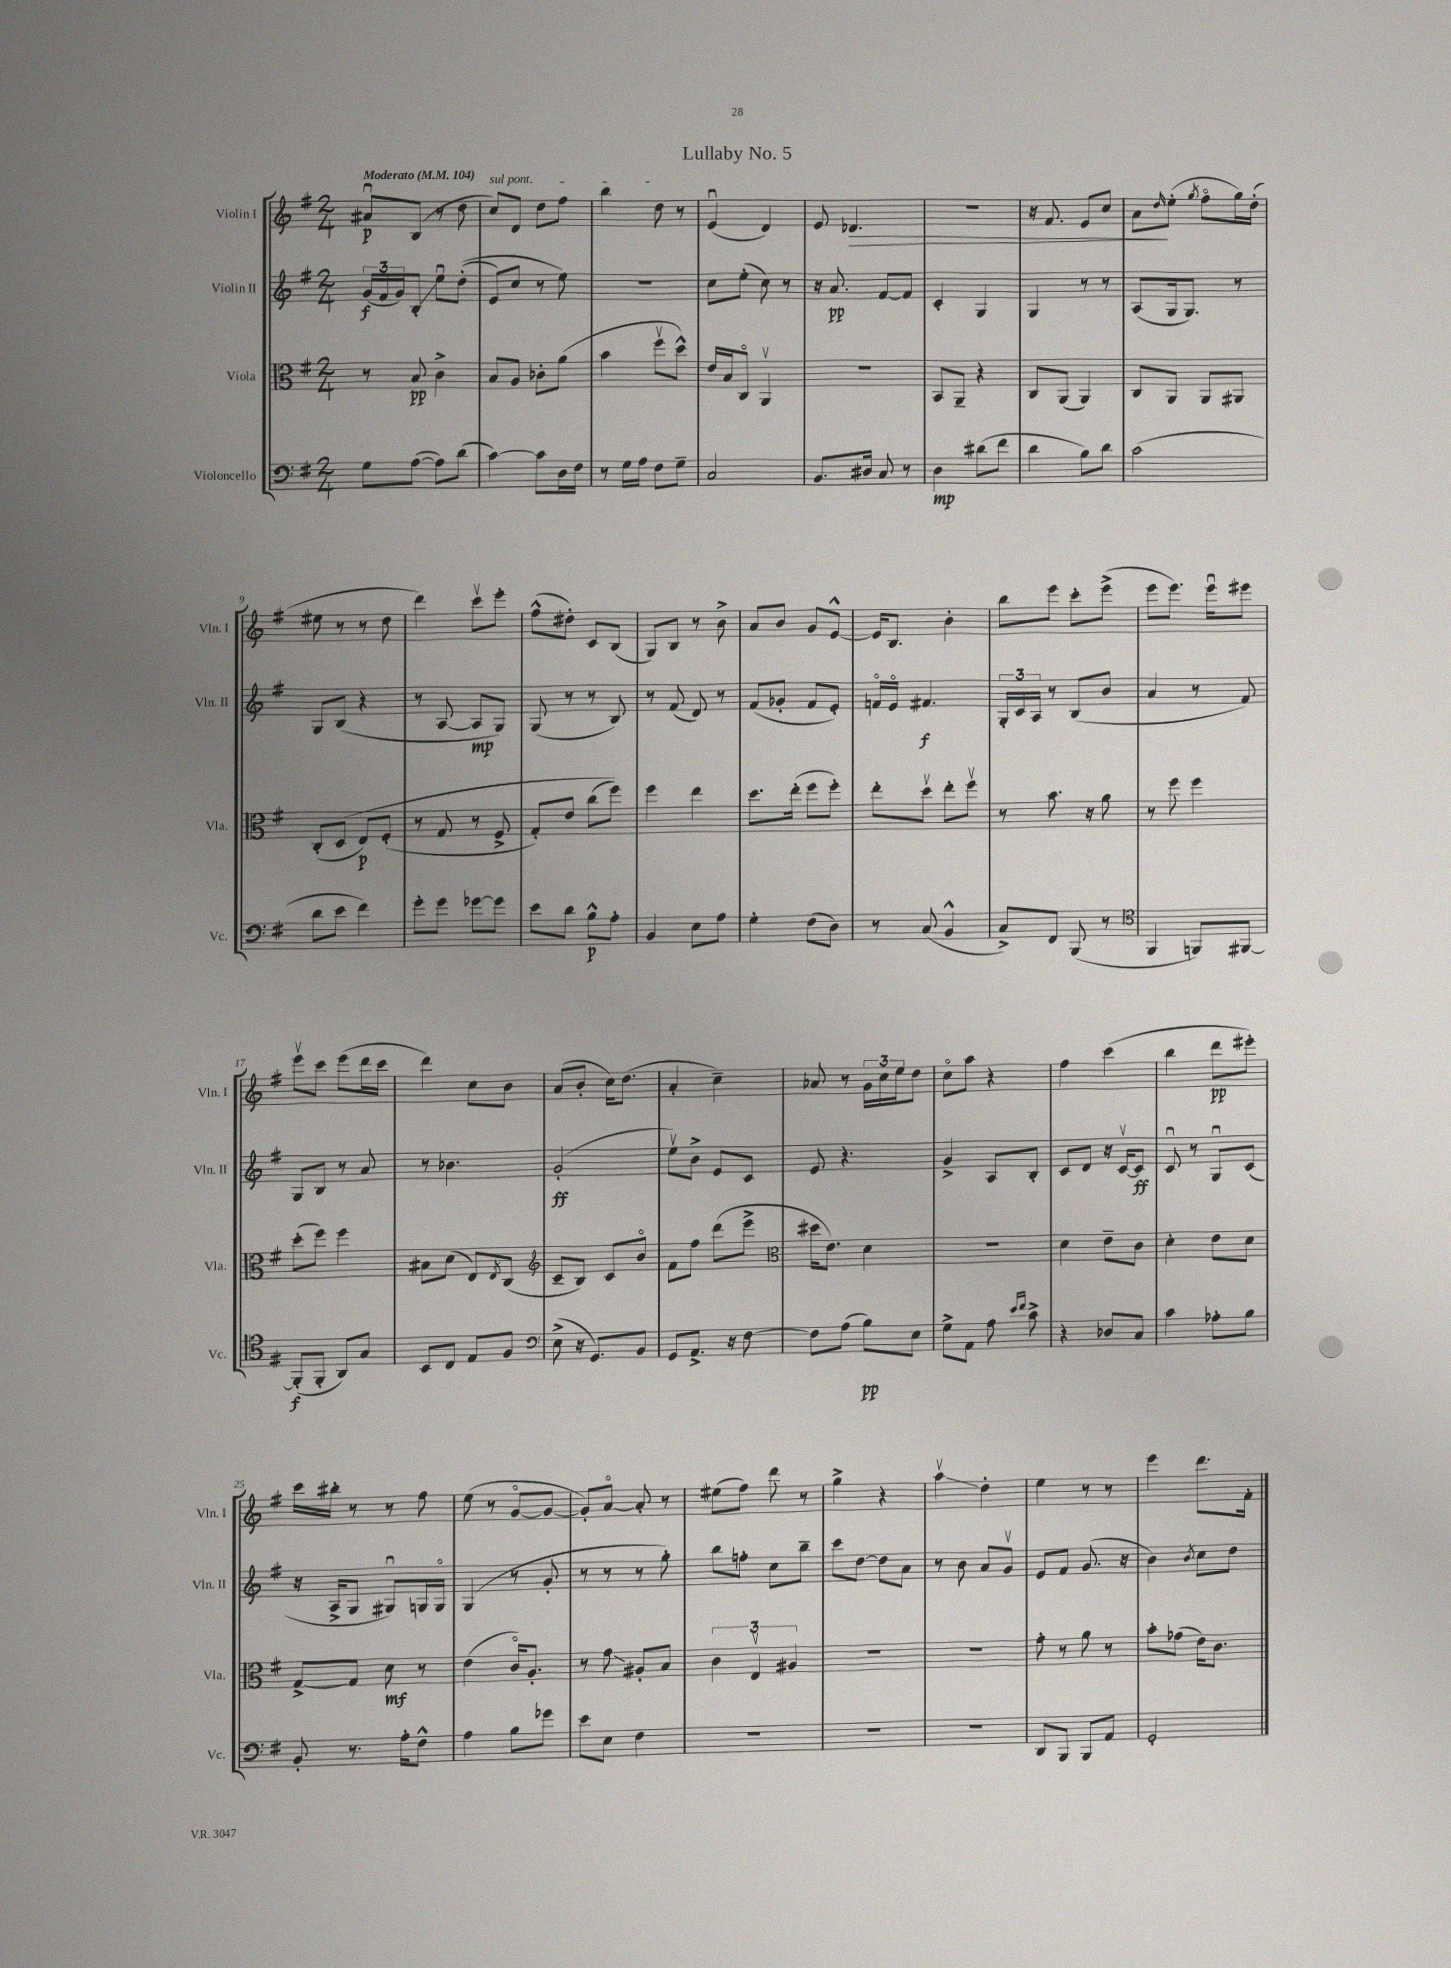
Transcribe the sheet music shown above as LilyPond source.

\header { title = "Lullaby No. 5" }
<<
\new StaffGroup <<
\new Staff = "s0" \with { instrumentName = "Violin I" shortInstrumentName = "Vln. I" } {
    \clef treble \key g \major \numericTimeSignature \time 2/4 \tempo "Moderato" 4 = 104
    ais'8\downbow\p b8( r8 d''8 |
    \once \override TextSpanner.bound-details.left.text = \markup { \italic "sul pont." } c''8\startTextSpan) d'8 d''8 fis''8 |
    b''4 d''8\stopTextSpan r8 |
    e'4\downbow( d'4) |
    e'8 des'4.\> |
    R2 |
    r16 fis'8. e'8 c''8 |
    a'8\! \grace { d''16 } e''8-.( \acciaccatura { g''8 } fis''8\flageolet g''16) d''16-.( |
    eis''8 r8 r8 d''8 |
    d'''4) c'''8\upbow e'''8-. |
    fis''8-^( dis''8-.) c'8 b8( |
    g8) b8 r8 b'8-> |
    a'8 b'8 g'8 e'8~-^ |
    e'16 b8. b'4-. |
    b''8 e'''8 c'''8-. e'''8->( |
    e'''8 e'''8.) e'''16\downbow eis'''8 |
    e'''8\upbow c'''8 e'''8( d'''16 c'''16 |
    d'''4) c''8 b'8 |
    a'8( b'8-. c''16) d''8.( |
    a'4-. c''4--) |
    aes'8 r8 \tuplet 3/2 { g'16 c''16 e''16 } d''8 |
    c''8\flageolet a''8 r4 |
    fis''4 c'''4( |
    b''4 d'''8\pp eis'''8-.) |
    c'''16 bis''16-. r8 r8 fis''8 |
    e''8( r8 g'8~\flageolet g'8~ |
    g'8-.) a'8~\flageolet a'8-. r8 |
    eis''8( fis''8) d'''8 r8 |
    g''4-> r4 |
    a''4\upbow\glissando d''4-. |
    e''4 r8 r8 |
    e'''4 d'''8. fis'16-. \bar "|." |
}
\new Staff = "s1" \with { instrumentName = "Violin II" shortInstrumentName = "Vln. II" } {
    \clef treble \key g \major \numericTimeSignature \time 2/4
    \tuplet 3/2 { g'16\f( fis'16 g'16) } b8-.\glissando e''8\downbow d''8-.(\( |
    e'8) c''8 r8 e''8\) |
    r2 |
    c''8 e''8-.( c''8) r8 |
    r16 a'8.\pp fis'8~ fis'8 |
    c'4-. g4 |
    g4 r8 r8 |
    a8( g16 g8.) r8 |
    g8 b8( r4 |
    r8 a8~ a8\mp g8) |
    g8( r8 r8 b8) |
    r8 fis'8( d'8) r8 |
    fis'8( ges'8-. fis'8 e'8-.) |
    f'16\flageolet e'16\flageolet fis'4.\f |
    \tuplet 3/2 { g16-. c'16 a16 } r8 b8( b'8 |
    a'4 r8 fis'8) |
    g8 b8 r8 a'8 |
    r8 bes'4. |
    g'2-.\ff( |
    e''8\upbow) b'8-> e'8 c'8 |
    e'8 r4. |
    g'4-> a8 b8-. |
    c'8 d'8 r16 c'16~\upbow c'8\ff |
    c'8\downbow r8 g8\downbow c'8( |
    r16 a16-> g8 gis8\downbow) g16 g16\flageolet |
    g4( r8 g'8-. |
    r8 r8 r8 g''8-.) |
    b''8 f''8-. c''8 b''8-- |
    c'''8 d''8~ d''8 a'8 |
    r8 b'8 a'8 g'8\upbow |
    e'8 fis'8 g'8.( r16 |
    b'4) \acciaccatura { b'8 } c''8 d''8 \bar "|." |
}
\new Staff = "s2" \with { instrumentName = "Viola" shortInstrumentName = "Vla." } {
    \clef alto \key g \major \numericTimeSignature \time 2/4
    r8 b8\pp c'4-> |
    b8 a8 ces'8-. a'8( |
    b'4 fis''8\upbow d''8-^) |
    e'16 b16 c8\flageolet a,4\upbow |
    R2 |
    b,8 a,8-- r4 |
    c8 a,8( a,4) |
    c8 a,8 a,8 ais,8 |
    c8-.( d8\( e8\p) fis8-.( |
    r8 g8 r8 fis8-> |
    g8-.) e'8 c''8( fis''8)\) |
    fis''4 e''4 |
    d''8. e''16-.( fis''8 fis''8-.) |
    e''8-. d''8\upbow e''8-. fis''8\upbow |
    r8 b'8. r16 a'8 |
    r8 fis''8 fis''4 |
    d''8-.( fis''8) fis''4 |
    bis8 d'8( e8) \acciaccatura { e8 } c8( |
    \clef treble c'8-- b8) c'8 b'8\flageolet |
    fis'8 fis''8 d'''8( e'''8-> |
    \clef alto dis''16 e'8.) d'4 |
    R2 |
    d'4 e'8-- c'8 |
    d'4-. e'8 d'8 |
    g8~-> g8 d'8\mf r8 |
    e'4( c'16\flageolet) a8.-. |
    r8 g'8\glissando ais8-. b8 |
    \tuplet 3/2 { c'4 e4\upbow ais4 } |
    R2 |
    R2 |
    g'8-. r8 a'8 r8 |
    b'8-. ges'8( e'16) c'8. \bar "|." |
}
\new Staff = "s3" \with { instrumentName = "Violoncello" shortInstrumentName = "Vc." } {
    \clef bass \key g \major \numericTimeSignature \time 2/4
    g8 a8~( a8) d'8( |
    c'4~) c'8 d16 fis16 |
    r8 g16 a16 fis8 g8-- |
    c2 |
    b,8. dis16 c8 r8 |
    d4\mp dis'8( fis'8 |
    d'4 b8) d'8 |
    c'2( |
    d'8 e'8 fis'4) |
    g'8-. g'8 ges'8~ ges'8 |
    e'8 d'8 b8-^\p a8-. |
    b,4 e8 a8 |
    g4-. fis8( d8) |
    r8 c8( b,4-^ |
    c8->) fis,8 b,,8( r8 |
    \clef tenor fis,4 f,8) fis,8~ |
    fis,8-.\f( fis,8-. a,8) g8 |
    b,8 c8 e8 fis8 |
    \clef bass e8->( r16 g,8.) b,8 |
    g,8 a,8.-> r16 fis8~ |
    fis8 a8( b8\pp) e8 |
    g8-> a,8 a8 \grace { e'16 fis'16 } c'8-> |
    r4 des8 c8 |
    c'4 aes8-. b8 |
    b,8-. r8. a16-. fis8-^ |
    a4 b8 ges'8 |
    e'8 e8 fis4 |
    R2 |
    R2 |
    R2 |
    d,8 b,,8 b,,8 a,8 |
    g,2-. \bar "|." |
}
>>
>>
